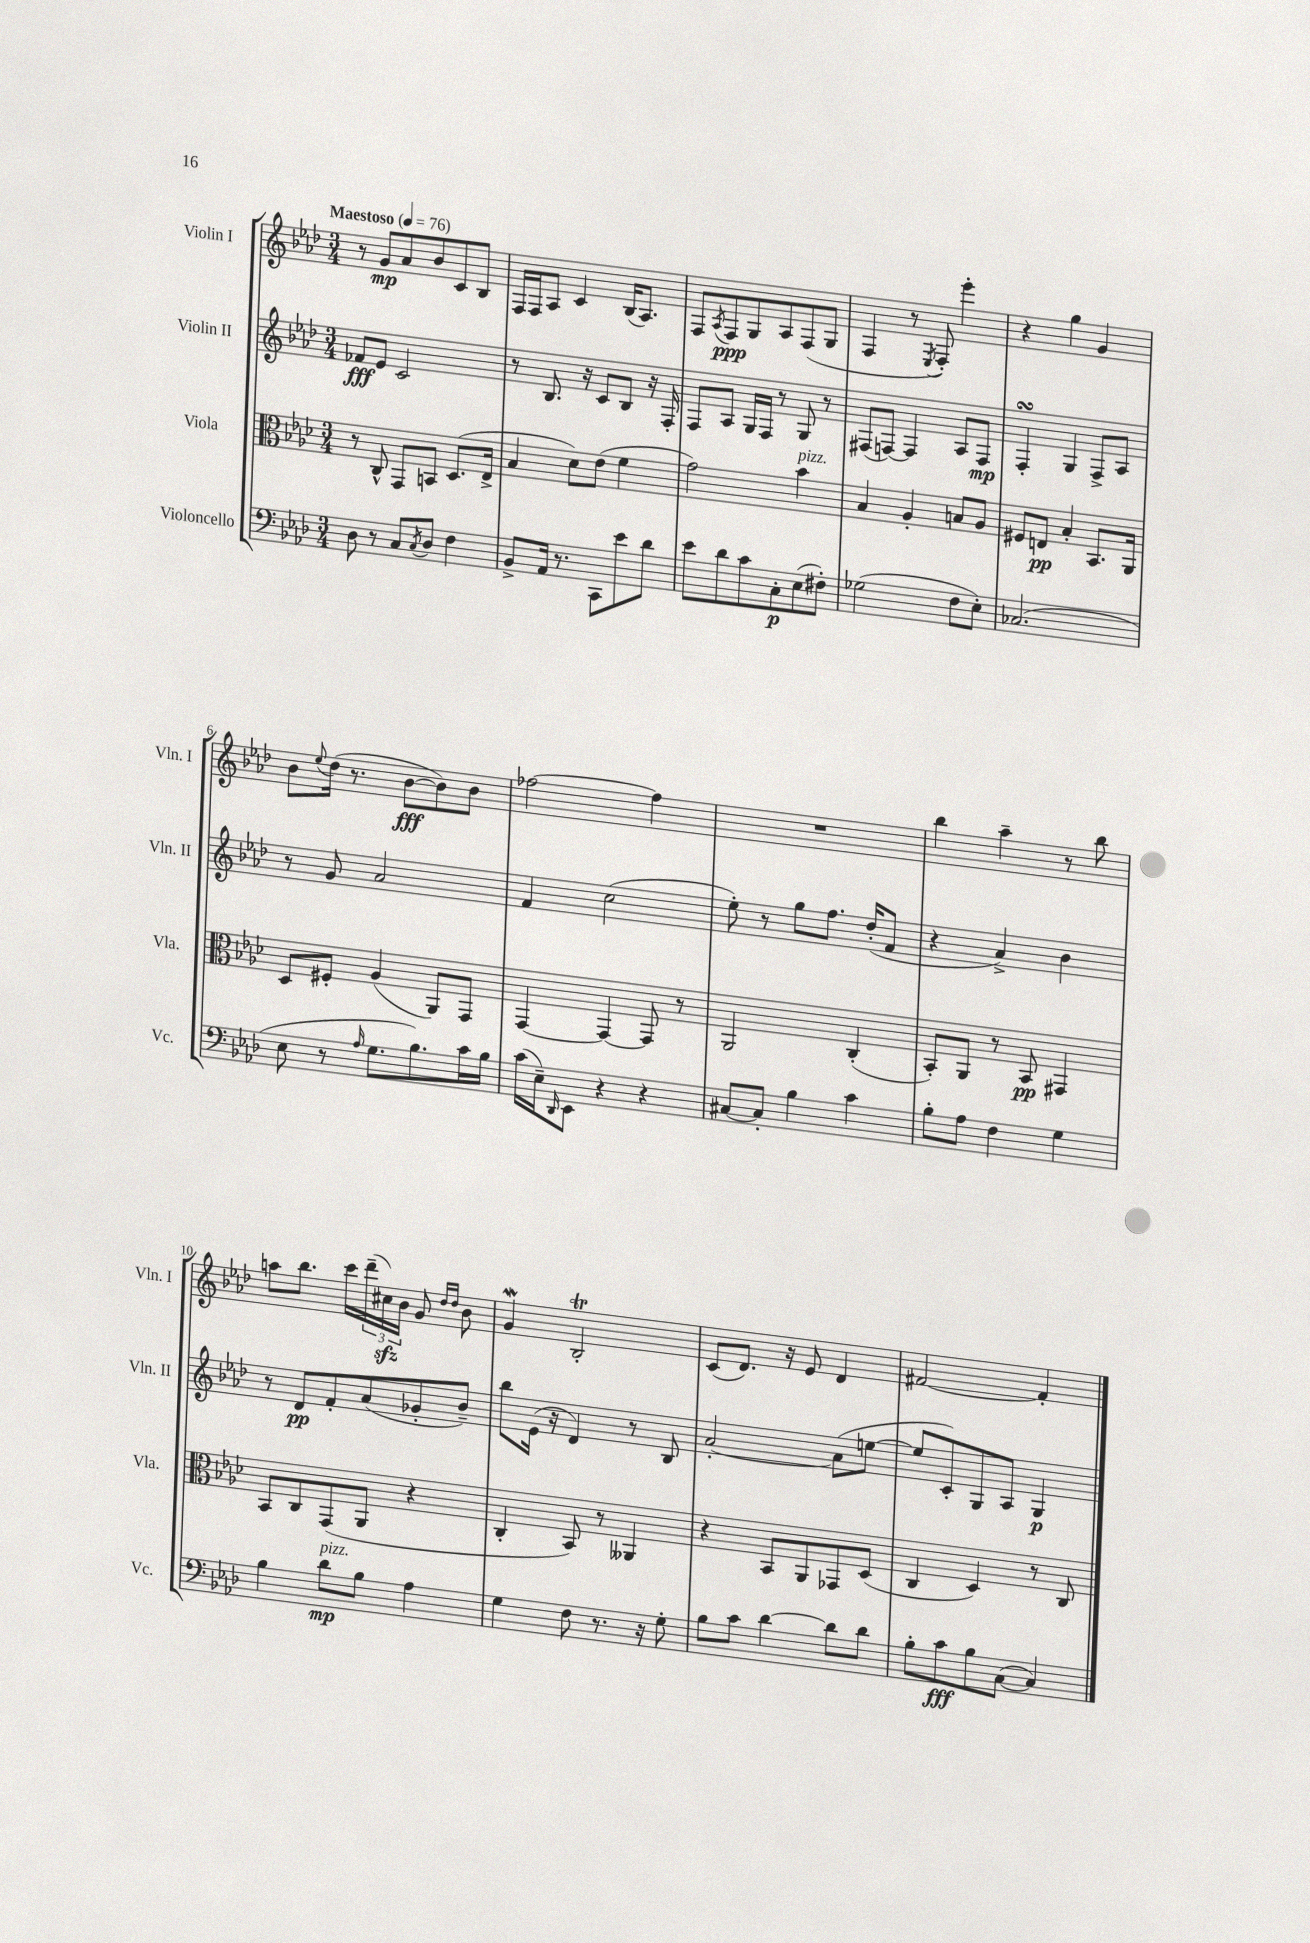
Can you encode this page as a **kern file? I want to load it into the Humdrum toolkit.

**kern	**dynam	**kern	**dynam	**kern	**dynam	**kern	**dynam
*part4	*part4	*part3	*part3	*part2	*part2	*part1	*part1
*staff4	*staff4	*staff3	*staff3	*staff2	*staff2	*staff1	*staff1
*I"Violoncello	*	*I"Viola	*	*I"Violin II	*	*I"Violin I	*
*I'Vc.	*	*I'Vla.	*	*I'Vln. II	*	*I'Vln. I	*
*clefF4	*	*clefC3	*	*clefG2	*	*clefG2	*
*k[b-e-a-d-]	*	*k[b-e-a-d-]	*	*k[b-e-a-d-]	*	*k[b-e-a-d-]	*
*M3/4	*	*M3/4	*	*M3/4	*	*M3/4	*
*MM76	*	*MM76	*	*MM76	*	*MM76	*
=1	=1	=1	=1	=1	=1	=1	=1
!	!	!	!	!	!	!LO:TX:a:B:t=Maestoso	!
8D-\	.	8r	.	8f-X/L	fff	8r	.
8r	.	8C^^/	.	8e-/J	.	8g/L	mp
8C/L	.	8GG/L	.	2c/	.	8a-/	.
8qC/	.	.	.	.	.	.	.
8D-/J	.	8BBn/J	.	.	.	8b-/	.
4F\	.	(8.D-/L	.	.	.	8c/	.
.	.	.	.	.	.	8B-/J	.
.	.	16E-^/Jk	.	.	.	.	.
=2	=2	=2	=2	=2	=2	=2	=2
8BB-^/L	.	4B-/	.	8r	.	16F/LL	.
.	.	.	.	.	.	16F/J	.
16AA-/Jk	.	.	.	8.B-/	.	8A-/J	.
8.r	.	.	.	.	.	.	.
.	.	8d-\L)	.	.	.	4c/	.
.	.	.	.	16r	.	.	.
8CC\L	.	(8e-\J	.	8c/L	.	.	.
8e-\	.	4f\	.	8B-/J	.	(16B-/KL	.
.	.	.	.	.	.	8.A-/J)	.
8d-\J	.	.	.	16r	.	.	.
.	.	.	.	16F'/	.	.	.
=3	=3	=3	=3	=3	=3	=3	=3
8e-\L	.	2g\)	.	8F/L	.	8F/L	.
.	.	.	.	.	.	8qA-/	.
8d-\	.	.	.	8A-/J	.	8F/	ppp
8c\	.	.	.	16G/LL	.	8G/	.
.	.	.	.	16F/JJ	.	.	.
8C'\	p	.	.	8r	.	8A-/	.
!	!	!LO:TX:a:i:t=pizz.	!	!	!	!	!
(8E-\	.	4b-\	.	8G/	.	(8F/	.
8F#X'\J)	.	.	.	8r	.	8G/J	.
=4	=4	=4	=4	=4	=4	=4	=4
(2G-X\	.	4B-/	.	(8F#X/L	.	4F/	.
.	.	.	.	[8Fn/J)	.	.	.
.	.	4A-'/	.	4F/]	.	8r	.
.	.	.	.	.	.	8qE-/	.
.	.	.	.	.	.	8F'/)	.
8F\L	.	8Bn/L	.	8A-/L	.	4eee-'\	.
8E-'\J)	.	8A-/J	.	8F/J	mp	.	.
=5	=5	=5	=5	=5	=5	=5	=5
(2.C-X/	.	8F#X/L	.	4FsSSS'/	.	4r	.
.	.	8En/J	pp	.	.	.	.
.	.	4B-'/	.	4G/	.	4gg\	.
.	.	8.BB-/L	.	8F^/L	.	4g/	.
.	.	.	.	8A-/J	.	.	.
.	.	16AA-/Jk	.	.	.	.	.
!!LO:LB:g=z
=6	=6	=6	=6	=6	=6	=6	=6
8E-\	.	8D-/L	.	8r	.	8b-\L	.
.	.	.	.	.	.	8qqee-/	.
8r	.	8F#X'/J	.	8g/	.	(16dd-\Jk	.
.	.	.	.	.	.	8.r	.
16qqA-/	.	.	.	.	.	.	.
8.G\L	.	(4A-/	.	2a-/	.	.	.
.	.	.	.	.	.	[8b-\L	fff
8.B-\)	.	.	.	.	.	.	.
.	.	8AA-/L)	.	.	.	8b-\])	.
16c\L	.	8GG/J	.	.	.	8b-\J	.
16B-\JJ	.	.	.	.	.	.	.
=7	=7	=7	=7	=7	=7	=7	=7
(16c\LL	.	[4GG/	.	4f/	.	[2ff-X\	.
16E-~\J)	.	.	.	.	.	.	.
16qqDD-/	.	.	.	.	.	.	.
8EE-\J	.	.	.	.	.	.	.
4r	.	4GG/_	.	(2cc\	.	.	.
4r	.	8GG/]	.	.	.	4ff-\]	.
.	.	8r	.	.	.	.	.
=8	=8	=8	=8	=8	=8	=8	=8
[8C#X/L	.	2AA-/	.	8ee-'\)	.	2.r	.
8C#'/J]	.	.	.	8r	.	.	.
4B-\	.	.	.	8gg\L	.	.	.
.	.	.	.	8.ff\J	.	.	.
4c\	.	(4C'/	.	.	.	.	.
.	.	.	.	(16dd-'/KL	.	.	.
.	.	.	.	8f/J	.	.	.
=9	=9	=9	=9	=9	=9	=9	=9
8B-'\L	.	8BB-'/L)	.	4r	.	4bb-\	.
8A-\J	.	8AA-/J	.	.	.	.	.
4F\	.	8r	.	4a-^/)	.	4aa-~\	.
.	.	8BB-/	pp	.	.	.	.
4G\	.	4GG#X/	.	4b-\	.	8r	.
.	.	.	.	.	.	8bb-\	.
!!LO:LB:g=z
=10	=10	=10	=10	=10	=10	=10	=10
4B-\	.	8BB-/L	.	8r	.	8aan\L	.
.	.	8C/	.	8d-/L	pp	8.bb-\J	.
!LO:TX:a:i:t=pizz.	!	!	!	!	!	!	!
8d-\L	mp	(8GG/	.	8f'/	.	.	.
.	.	.	.	.	.	16ccc\LL	.
8B-\J	.	8AA-/J	.	(8a-/	.	(24ddd-~\	.
.	.	.	.	.	.	24cc#Xzz\)	.
.	.	.	.	.	.	24b-\JJ	.
4A-\	.	4r	.	8g-X'/	.	8g/	.
.	.	.	.	.	.	16qqdd-/LL	.
.	.	.	.	.	.	16qqdd-/JJ	.
.	.	.	.	8b-~/J)	.	8b-\	.
=11	=11	=11	=11	=11	=11	=11	=11
4G\	.	4C'/	.	8bb-\L	.	4gW/	.
.	.	.	.	(16e-\Jk	.	.	.
.	.	.	.	16r	.	.	.
8F\	.	8BB-/)	.	4d-/)	.	2B-T'/	.
8.r	.	8r	.	.	.	.	.
.	.	4AA--X/	.	8r	.	.	.
16r	.	.	.	.	.	.	.
8G'\	.	.	.	8B-/	.	.	.
=12	=12	=12	=12	=12	=12	=12	=12
8B-\L	.	4r	.	[2a-'/	.	(8c/L	.
8c\J	.	.	.	.	.	8.d-/J)	.
[4d-\	.	8BB-/L	.	.	.	.	.
.	.	.	.	.	.	16r	.
.	.	8AA-/	.	.	.	8e-/	.
8d-\L]	.	8GG-X/	.	(8a-\L]	.	4d-/	.
8d-\J	.	(8D-/J	.	[8een\J	.	.	.
=13	=13	=13	=13	=13	=13	=13	=13
8B-'\L	.	4C/	.	8ee/L]	.	[2f#X/	.
8c\	fff	.	.	8c'/)	.	.	.
8B-\	.	4D-/)	.	8G/	.	.	.
([8C\J	.	.	.	8A-/J	.	.	.
4C/])	.	8r	.	4G/	p	4f#'/]	.
.	.	8C/	.	.	.	.	.
==	==	==	==	==	==	==	==
*-	*-	*-	*-	*-	*-	*-	*-
